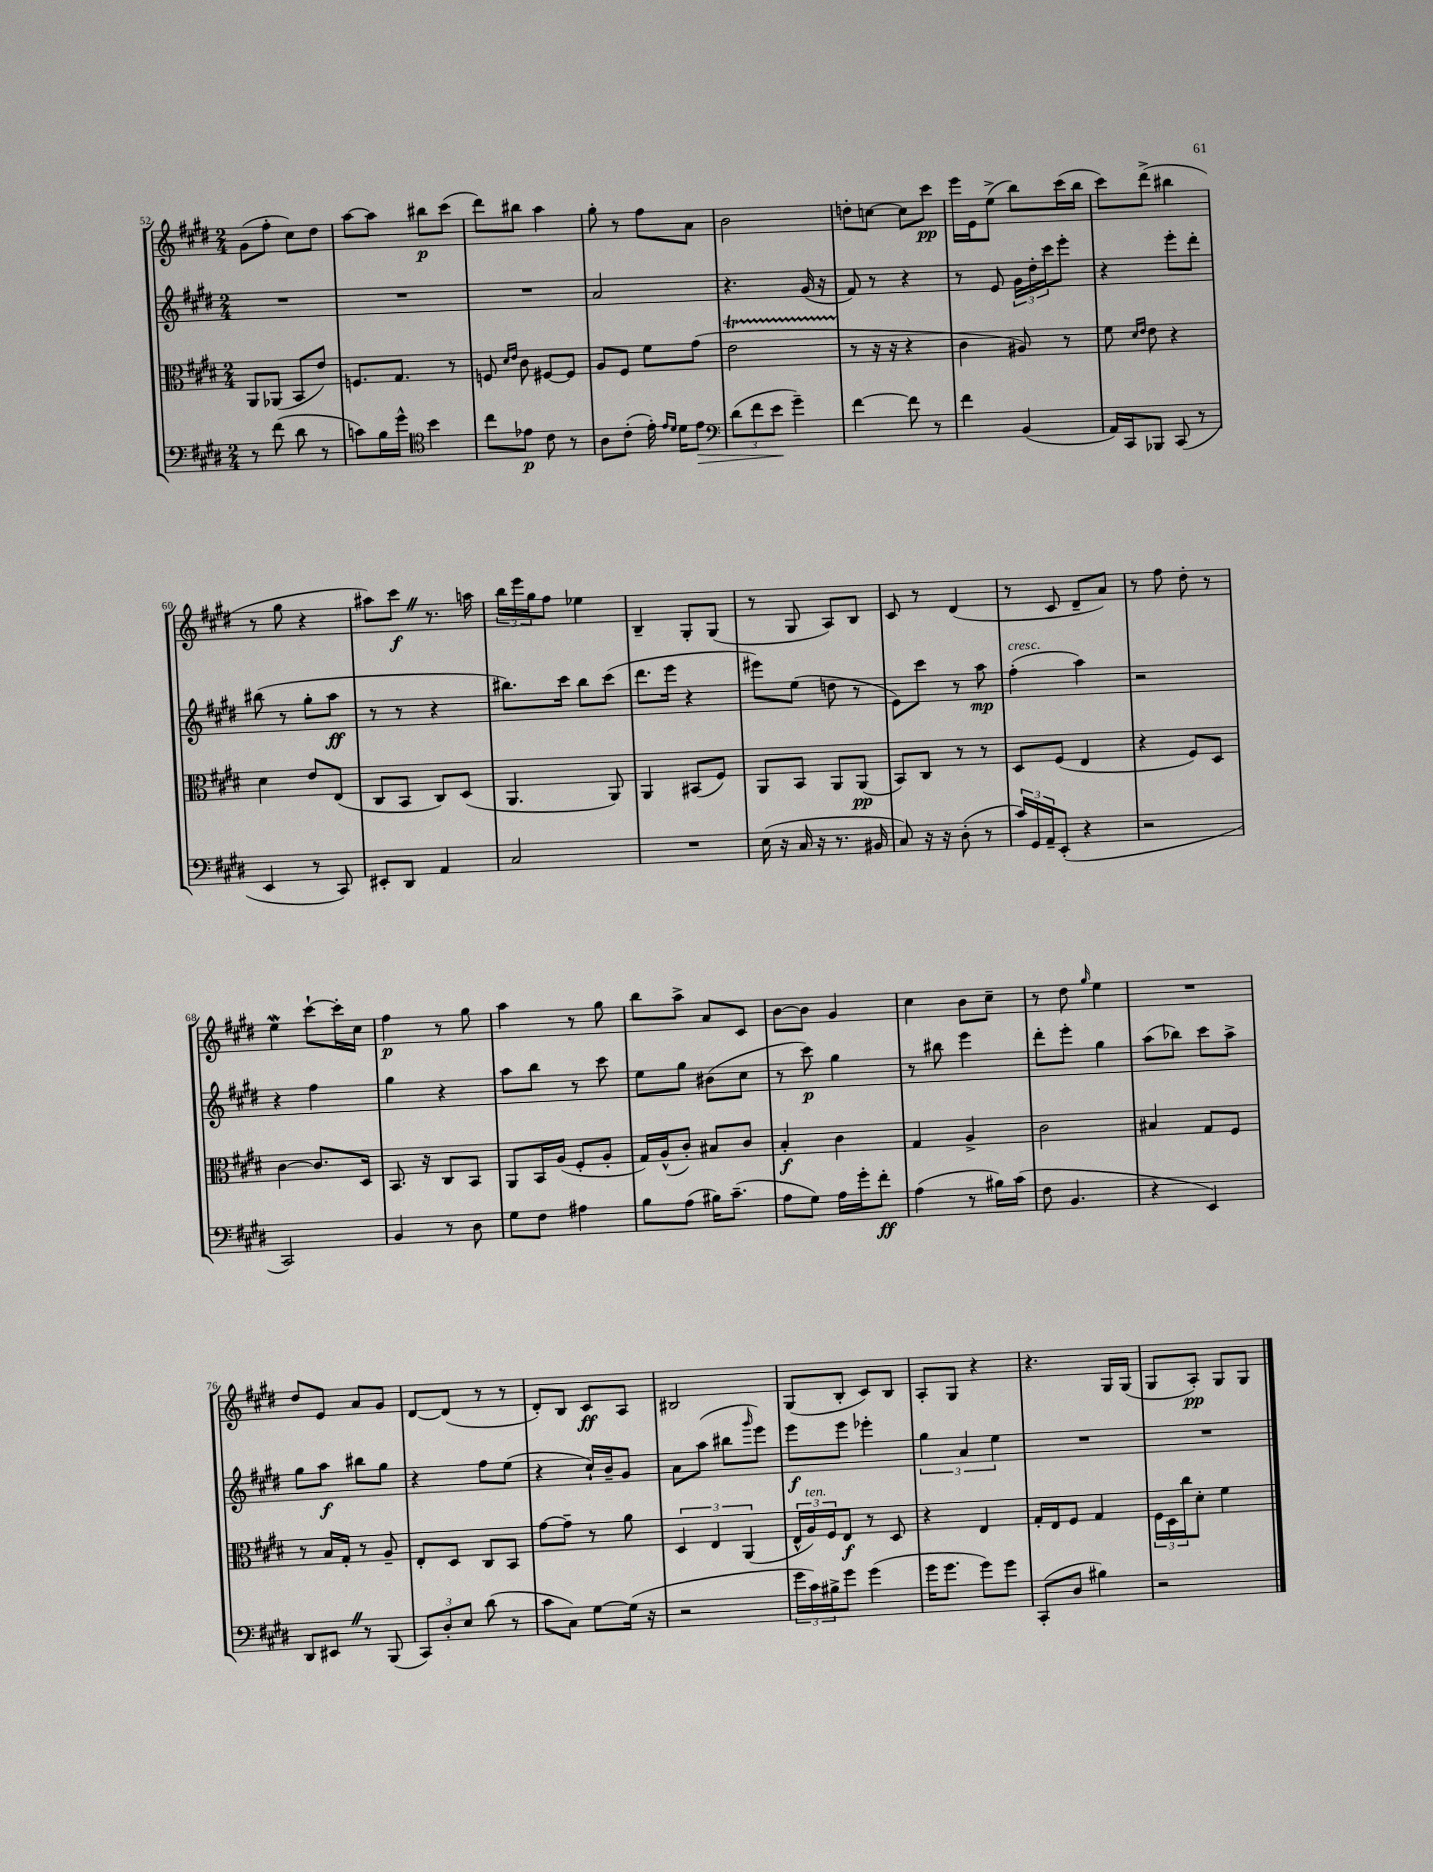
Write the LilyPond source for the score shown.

<<
\new StaffGroup <<
\new Staff = "s0" {
    \clef treble \key e \major \numericTimeSignature \time 2/4
    gis'8( fis''8-. cis''8) dis''8 |
    a''8~ a''8 bis''8\p cis'''8( |
    dis'''8) bis''8 a''4 |
    gis''8-. r8 fis''8 a'8 |
    b'2 |
    d''8-. c''8~ c''8 cis'''8\pp |
    e'''16 e'16 e''8->( b''8) cis'''16( b''16 |
    cis'''8) dis'''8->( bis''4 |
    r8 gis''8 r4 |
    ais''8) cis'''8\f \once \override BreathingSign.text = \markup { \musicglyph "scripts.caesura.straight" } \breathe r8. a''16 |
    \tuplet 3/2 { b''16 e'''16 gis''16 } fis''8 ees''4 |
    b4-- gis8-. gis8( |
    r8 gis8 a8) b8 |
    cis'8 r8 dis'4( |
    r8 cis'8 dis'8-- a'8) |
    r8 fis''8 dis''8-. r8 |
    e''4\mordent cis'''8~-! cis'''16-. cis''16 |
    fis''4\p r8 gis''8 |
    a''4 r8 gis''8 |
    b''8 a''8-> a'8 cis'8 |
    b'8~ b'8 gis'4 |
    cis''4 b'8 cis''8-- |
    r8 dis''8 \grace { gis''16 } e''4 |
    R2 |
    dis''8 e'8 a'8 gis'8 |
    dis'8~ dis'8( r8 r8 |
    dis'8-.) b8 cis'8\ff a8 |
    bis2 |
    gis8( b8-. cis'8) b8 |
    a8-. gis8 r4 |
    r4. gis16 gis16( |
    gis8 a8-.\pp) gis8 gis8 \bar "|." |
}
\new Staff = "s1" {
    \clef treble \key e \major \numericTimeSignature \time 2/4
    R2 |
    R2 |
    R2 |
    a'2 |
    r4. gis'16( r16 |
    fis'8) r8 r4 |
    r8 e'8 \tuplet 3/2 { gis'16 dis''16-. cis'''16 } e'''8-. |
    r4 e'''8-. dis'''8-. |
    bis''8( r8 gis''8-. a''8\ff |
    r8 r8 r4 |
    bis''8.) cis'''16 bis''8 cis'''8( |
    dis'''8. e'''16 r4 |
    eis'''8) e''8( d''8 r8 |
    e'8) cis'''8 r8 a''8\mp |
    fis''4-.^\markup { \italic "cresc." }( a''4) |
    r2 |
    r4 fis''4 |
    gis''4 r4 |
    a''8 b''8 r8 cis'''8 |
    e''8 gis''8 bis'8( cis''8 |
    r8 cis'''8\p) gis''4 |
    r8 bis''8 e'''4 |
    dis'''8-. e'''8-. gis''4 |
    a''8( bes''8) cis'''8 a''8-> |
    gis''8 a''8\f bis''8 gis''8 |
    r4 fis''8 e''8( |
    r4 cis''16-!) b'16-- gis'8 |
    a'8 a''8( bis''8 \grace { gis'''16 } e'''8) |
    e'''8\f e'''8 ees'''4-. |
    \tuplet 3/2 { gis''4 a'4 e''4 } |
    R2 |
    R2 \bar "|." |
}
\new Staff = "s2" {
    \clef alto \key e \major \numericTimeSignature \time 2/4
    a,8 aes,8( b,8 e'8) |
    f8. gis8. r8 |
    f8 \grace { dis'16 e'16 } cis'8 fis8~ fis8 |
    a8 fis8 fis'8 gis'8( |
    e'2\startTrillSpan |
    r8\stopTrillSpan r16 r16 r4 |
    cis'4 ais8) r8 |
    fis'8 \grace { dis'16 e'16 } e'8 r4 |
    dis'4 e'8 e8( |
    cis8 b,8 cis8) dis8( |
    a,4. a,8) |
    a,4 bis,8( fis8) |
    a,8 b,8 a,8 a,8\pp( |
    b,8) cis8 r8 r8 |
    dis8 fis8( e4 |
    r4 fis8) dis8 |
    cis'4~ cis'8. dis16 |
    b,8. r16 cis8 b,8 |
    a,8 b,16 a16( fis8-. a8-. |
    gis16) a16-^( cis'8-.) bis8 cis'8 |
    b4-.\f cis'4 |
    gis4 a4-> |
    cis'2 |
    bis4 gis8 fis8 |
    r8 b16 gis16-. r8 a8-- |
    e8-. dis8 cis8 b,8 |
    gis'8~ gis'8-- r8 a'8 |
    \tuplet 3/2 { dis4 e4 a,4( } |
    \tuplet 3/2 { e16-^ a16^\markup { \italic "ten." }) fis16 } e8\f r8 dis8 |
    r4 e4 |
    gis16-. e16 fis8 gis4 |
    \tuplet 3/2 { fis16 dis16 cis''16 } dis'8-. fis'4 \bar "|." |
}
\new Staff = "s3" {
    \clef bass \key e \major \numericTimeSignature \time 2/4
    r8 fis'8( dis'8 r8 |
    c'8) b16 gis'16-^ \clef tenor b'4 |
    cis''8 ees'8\p cis'8 r8 |
    a8 cis'8-.( e'16-.) \grace { e'16 dis'16 } dis'16 e'8\> |
    \clef bass \tuplet 3/2 { dis'8( fis'8 e'8\! } gis'4--) |
    fis'4~ fis'8 r8 |
    fis'4 b,4( |
    a,16) cis,16 bes,,8 cis,8( r8 |
    e,4 r8 cis,8) |
    eis,8-. dis,8 a,4 |
    cis2 |
    R2 |
    e16( r16 cis16 r16 r8. bis,16 |
    cis8) r16 r16 dis8-.( r8 |
    \tuplet 3/2 { cis'16) gis,16 a,16-- } e,8-.( r4 |
    r2 |
    cis,2) |
    b,4 r8 dis8 |
    gis8 fis8 ais4 |
    b8 a8( bis16) cis'8.--( |
    a8 gis8) a16 gis'16-. fis'8-.\ff |
    a4( r8 bis16) cis'16( |
    fis8 b,4. |
    r4 e,4) |
    dis,8 eis,8 \once \override BreathingSign.text = \markup { \musicglyph "scripts.caesura.straight" } \breathe r8 b,,8( |
    \tuplet 3/2 { cis,8) dis8-. e8 } dis'8( r8 |
    cis'8 cis8) gis8~ gis16( r16 |
    r2 |
    \tuplet 3/2 { gis'16 cis'16) bis16-> } gis'8 gis'4( |
    gis'16 gis'8. gis'8) gis'8 |
    cis,8-.( dis8 bis4) |
    r2 \bar "|." |
}
>>
>>
\layout { \context { \Score currentBarNumber = #52 } }
